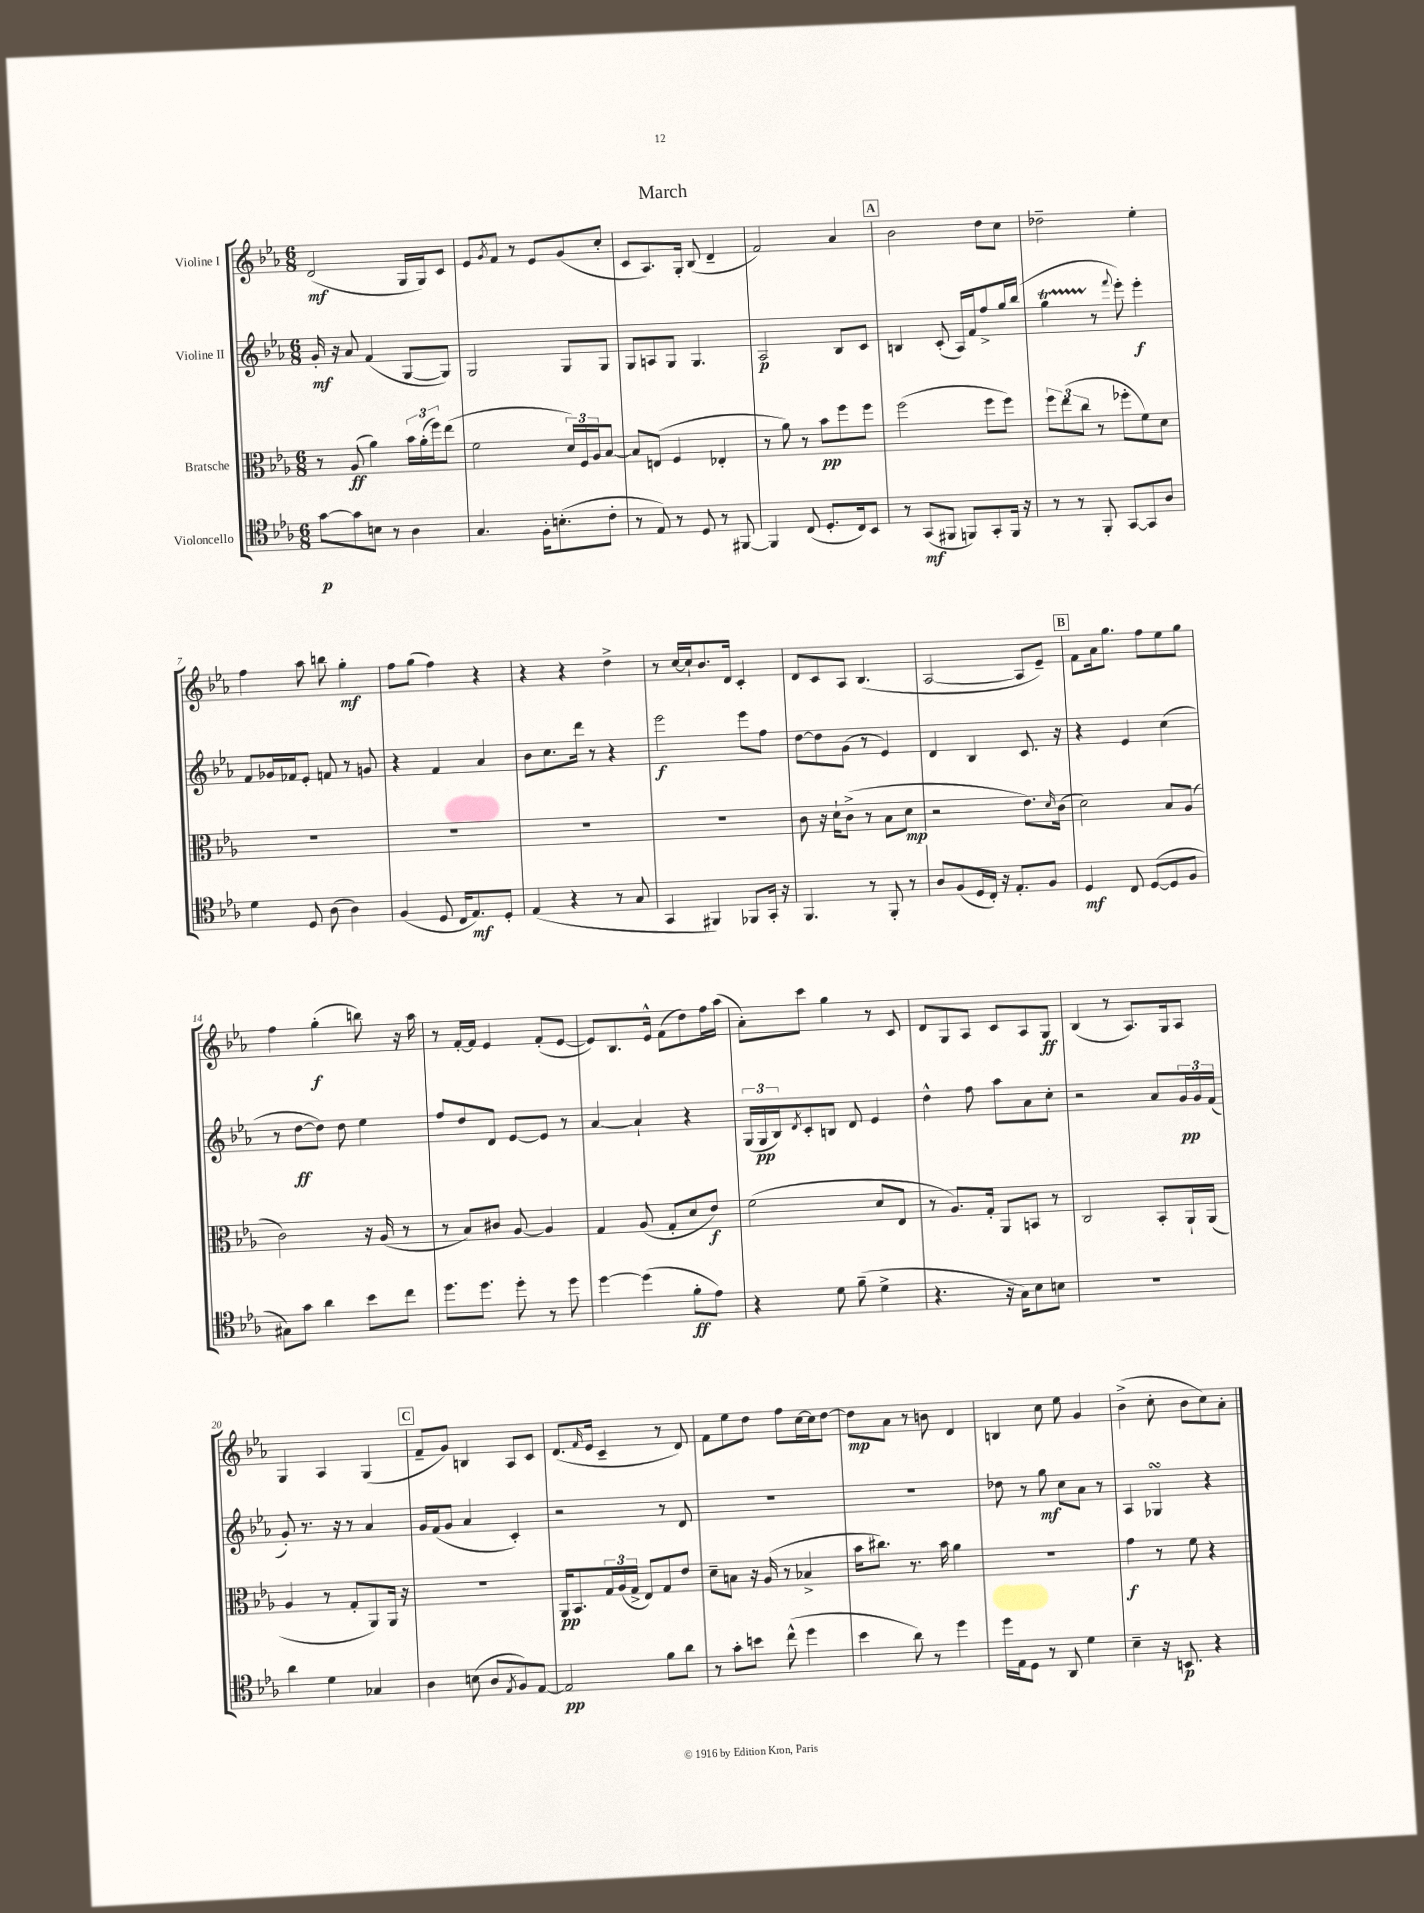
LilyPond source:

\header { title = "March" }
<<
\new StaffGroup <<
\new Staff = "s0" \with { instrumentName = "Violine I" } {
    \clef treble \key ees \major \numericTimeSignature \time 6/8
    d'2\mf( g16 g16) c'8 |
    ees'8 \acciaccatura { g'8 } f'8 r8 ees'8 g'8( c''8-. |
    c'8 aes8.) g16-. bes8( d'4-- |
    f'2) aes'4 |
    \mark \markup { \box "A" } bes'2 d''8 c''8 |
    des''2-- ees''4-. |
    f''4 aes''8 b''8 g''4-.\mf |
    f''8 g''8( f''4) r4 |
    r4 r4 d''4-> |
    r8 c''16~ c''16-! bes'8. d'16 c'4-. |
    d'8 c'8 aes8 bes4.( |
    aes2~ aes8 ees'8--) |
    \mark \markup { \box "B" } f'8 aes'16 g''8. f''8 ees''8 g''8 |
    f''4 g''4-.\f( b''8) r16 aes''16 |
    r8 f'16~-. f'16 ees'4 f'8-.( ees'8~ |
    ees'8) bes8. ees'16-^ f'8( d''8) f''16 aes''16( |
    aes'8-.) c'''8 g''4 r8 c'8 |
    d'8 g8 aes8 c'8 aes8 g8\ff |
    bes4( r8 aes8.) g16 aes8 |
    g4 aes4 g4( |
    \mark \markup { \box "C" } f'8-- g'8) b4 aes8 c'8 |
    d'8.( \grace { f'16 } ees'16 c'4-- r8 d'8) |
    f'8 ees''8 d''8 f''8 c''16~ c''16 d''8~ |
    d''8\mp aes'8 r8 b'8 d'4 |
    b4 c''8 ees''8 g'4 |
    bes'4->( c''8-. bes'8 c''8) aes'8-. \bar "|." |
}
\new Staff = "s1" \with { instrumentName = "Violine II" } {
    \clef treble \key ees \major \numericTimeSignature \time 6/8
    g'16-.\mf r16 aes'8 f'4( g8~ g8) |
    g2 g8 g8 |
    g8 a8 g8 g4. |
    aes2\p bes8 c'8 |
    \mark \markup { \box "A" } b4 c'8-.( aes16) f'16 f''8-> g''16 bes''16( |
    g''4\startTrillSpan r8\stopTrillSpan \appoggiatura { f'''8 } ees'''8-.) ees'''4-.\f |
    f'8 ges'16 fes'16 ees'8-. f'8 r8 g'8 |
    r4 f'4 aes'4 |
    bes'8 c''8. d'''16 r8 r4 |
    ees'''2\f ees'''8 f''8 |
    d''8~ d''8 g'8( r8 ees'4) |
    d'4 bes4 c'8. r16 |
    \mark \markup { \box "B" } r4 ees'4 c''4( |
    r8 d''8~\ff d''8) d''8 ees''4 |
    f''8 d''8 d'8 ees'8~ ees'8 r8 |
    aes'4~ aes'4-! r4 |
    \tuplet 3/2 { g16( g16\pp bes16) } \acciaccatura { d'8 } c'8-. b8 d'8 ees'4 |
    d''4-^ f''8 aes''8 aes'8 c''8-. |
    r2 aes'8 \tuplet 3/2 { g'16\pp g'16 f'16( } |
    g'8-.) r8. r16 r8 aes'4 |
    \mark \markup { \box "C" } g'16 f'16( g'8 aes'4 c'4-.) |
    r2 r8 d'8 |
    R2. |
    R2. |
    des''8 r8 g''8\mf c''8 aes'8 r8 |
    aes4 ges4\turn r4 \bar "|." |
}
\new Staff = "s2" \with { instrumentName = "Bratsche" } {
    \clef alto \key ees \major \numericTimeSignature \time 6/8
    r8 aes8\ff( aes'4) \tuplet 3/2 { bes'16 aes'16-.( f''16) } ees''8( |
    f'2 \tuplet 3/2 { d'16) f16 aes16 } bes8~ |
    bes8 e8( f4 ees4-. |
    r8 aes'8) r8 bes'8\pp f''8 f''8 |
    \mark \markup { \box "A" } f''2( f''8 f''8) |
    \tuplet 3/2 { f''8 ees''8( c''8 } r8 fes''8-. f'8) d'8 |
    R2. |
    R2. |
    R2. |
    R2. |
    c'8 r16 d'16-! c'8->( r8 bes8 d'8\mp |
    r2 ees'8.) \grace { d'16 } c'16( |
    \mark \markup { \box "B" } d'2) bes8 aes8( |
    c'2) r16 aes16( r8 |
    r8 bes8) cis'8 aes8~ aes4 |
    g4 aes8( g8-. d'8 ees'8\f) |
    f'2( d'8 ees8 |
    r8 aes8.) g16-. aes,8 b,8 r8 |
    c2 bes,8-. aes,16-! aes,16( |
    aes4 r8 g8-. aes,8) aes,16 r16 |
    \mark \markup { \box "C" } R2. |
    aes,16\pp bes,8. \tuplet 3/2 { g16 aes16( g16-> } ees8) g8 ees'8 |
    d'8-- b8 r16 aes16( r8 bes4-> |
    bes'16 cis''8.) r8. bes'16 aes'4 |
    R2. |
    g'4\f r8 f'8 r4 \bar "|." |
}
\new Staff = "s3" \with { instrumentName = "Violoncello" } {
    \clef tenor \key ees \major \numericTimeSignature \time 6/8
    g'8~\p g'8 b8 r8 aes4 |
    g4. f16-. b8.-.( c'8-. |
    r8 ees8) r8 d8 r8 fis,8~ |
    fis,4 c8( d8.-. c16) bes,8 |
    \mark \markup { \box "A" } r8 g,8\mf( fis,8 f,8) g,8-. f,16 r16 |
    r8 r8 f,8-. g,8~ g,8 aes8 |
    d'4 d8 aes8( aes4) |
    f4( d8 c16 ees8.\mf) d8-. |
    ees4( r4 r8 g8 |
    g,4 fis,4) fes,8 g,16-. r16 |
    f,4. r8 f,8-. r8 |
    aes8 f8( d16 c16-.) r16 ees8.-. f8 |
    \mark \markup { \box "B" } d4\mf c8 d8~( d8 f8 |
    gis8) g'8 aes'4 bes'8 c''8 |
    d''8. d''8. d''8-. r8 d''8 |
    d''4~ d''4( f'8-.\ff ees'8) |
    r4 d'8 f'8--( d'4-> |
    r4. r16 g16) bes8 b8 |
    R2. |
    aes'4 d'4 ges4 |
    \mark \markup { \box "C" } aes4 b8( aes8 \acciaccatura { ees8 } f8) ees8~ |
    ees2\pp f'8 aes'8 |
    r8 g'8-. b'8 c''8-^( d''4 |
    bes'4 aes'8) r8 d''4 |
    d''16 ees16 d8 r8 aes,8 d'4 |
    bes4-- r16 b,8.\p r4 \bar "|." |
}
>>
>>
